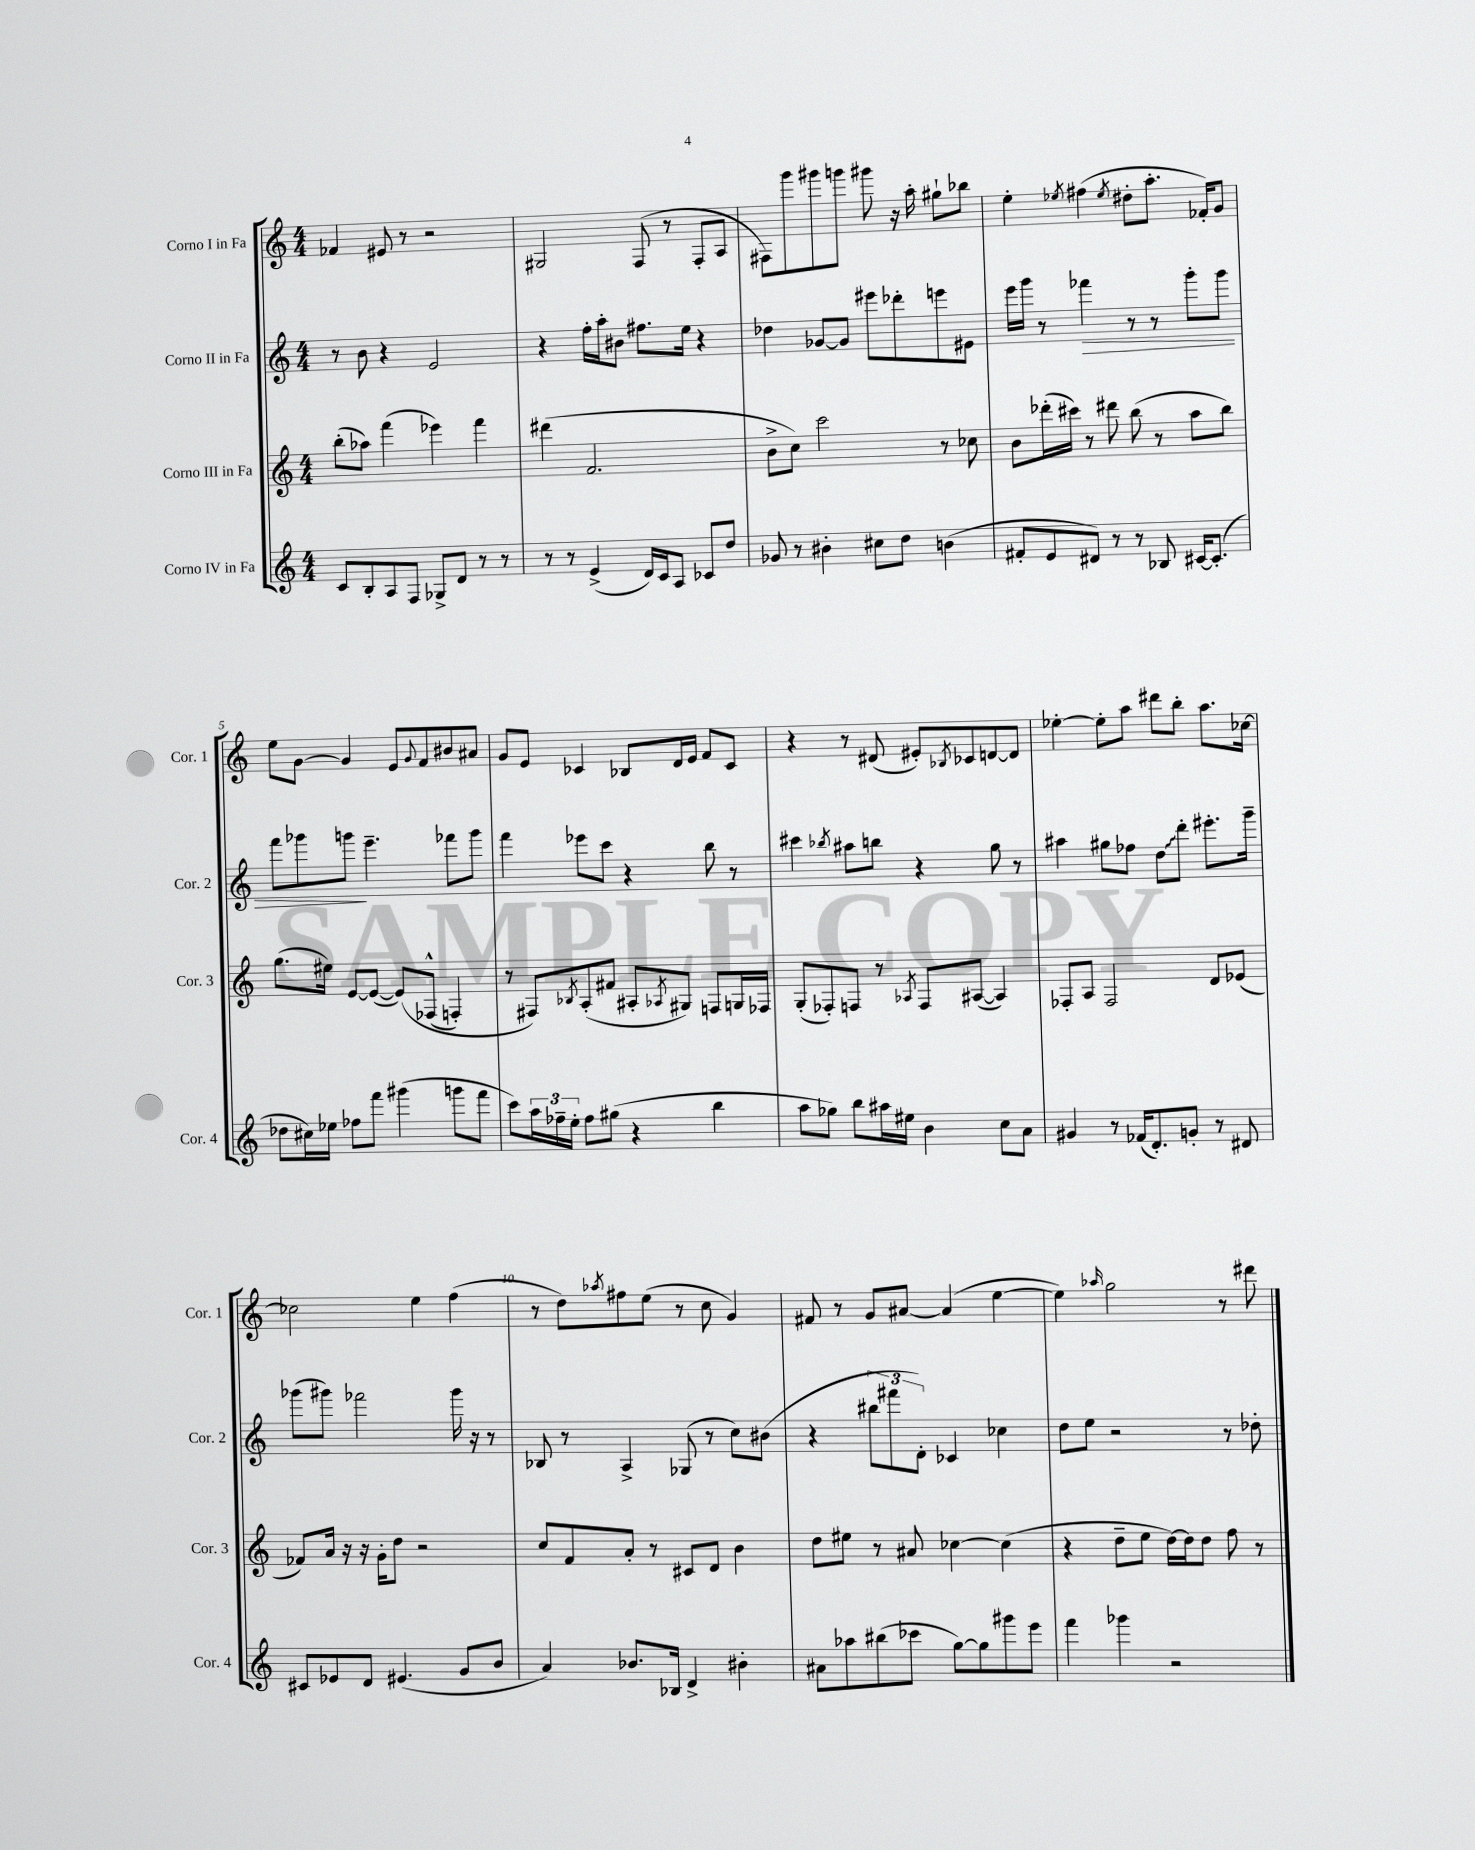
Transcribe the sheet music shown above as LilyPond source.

<<
\new StaffGroup <<
\new Staff = "s0" \with { instrumentName = "Corno I in Fa" shortInstrumentName = "Cor. 1" } {
    \clef treble \key c \major \numericTimeSignature \time 4/4
    fes'4 eis'8 r8 r2 |
    gis2 f8( r8 f8-. a8 |
    fis8) g'''8 gis'''8 g'''8 gis'''8 r16 a''16-. gis''8-! bes''8 |
    e''4-. \acciaccatura { ees''8 } fis''4( \acciaccatura { ees''8 } dis''8-. a''8.-. fes'16-.) g'8 |
    e''8 g'8~ g'4 e'8 \appoggiatura { g'8 } f'8 bis'8 ais'8 |
    g'8 e'8 ces'4 bes8 d'16 e'16 f'8 ces'8 |
    r4 r8 dis'8( eis'8-.) \acciaccatura { bes8 } ces'8 d'8~ d'8 |
    ees''4~-. ees''8-. a''8 dis'''8 b''8-. a''8. ces''16~ |
    ces''2 e''4 f''4( |
    r8 d''8) \acciaccatura { aes''8 } fis''8 e''8( r8 c''8 g'4) |
    fis'8 r8 g'8 ais'8~ ais'4( e''4~ |
    e''4) \grace { aes''16 } g''2 r8 dis'''8 \bar "|." |
}
\new Staff = "s1" \with { instrumentName = "Corno II in Fa" shortInstrumentName = "Cor. 2" } {
    \clef treble \key c \major \numericTimeSignature \time 4/4
    r8 b'8 r4 e'2 |
    r4 f''16-. a''16-. bis'8 fis''8. e''16 r4 |
    des''4 ges'8~ ges'8 eis'''8 des'''8-. e'''8 eis'8 |
    e'''16 g'''16 r8 fes'''4\> r8 r8 g'''8-. g'''8 |
    f'''8 ges'''8 g'''8\! e'''4.-- fes'''8 g'''8 |
    f'''4 ees'''8 c'''8 r4 b''8 r8 |
    cis'''4 \acciaccatura { bes''8 } ais''8 b''8 r4 g''8 r8 |
    ais''4 gis''8 fes''8 \once \override Glissando.style = #'zigzag d''8\glissando d'''8-. eis'''8.-. g'''16-- |
    ges'''8( gis'''8) fes'''2 gis'''16 r16 r8 |
    bes8 r8 a4-> ges8( r8 c''8) bis'8( |
    r4 \tuplet 3/2 { bis''8 fis'''8 d'8-.) } ces'4 ces''4 |
    d''8 e''8 r2 r8 des''8-. \bar "|." |
}
\new Staff = "s2" \with { instrumentName = "Corno III in Fa" shortInstrumentName = "Cor. 3" } {
    \clef treble \key c \major \numericTimeSignature \time 4/4
    b''8-.( aes''8) f'''4( ees'''4) f'''4 |
    dis'''4( f'2. |
    b'8-> c''8) c'''2 r8 ces''8 |
    b'8 des'''16-.( cis'''16) r8 dis'''8 b''8( r8 a''8 b''8) |
    g''8.( eis''16) e'8~ e'8~( e'8)\( fes8-^( f4-.) |
    r8 fis8\) \acciaccatura { bes8 } a8-.( fis'8 ais8-. \acciaccatura { aes8 } gis8) f8 g16 fes16 |
    g8-.( fes8-.) f8 r8 \acciaccatura { aes8 } f8 ais8~( ais4) |
    fes8-. a8 fes2 d'8 ees'8( |
    fes'8) a'16 r16 r16 g'16-. d''8 r2 |
    c''8 f'8 a'8-. r8 cis'8 d'8 b'4 |
    d''8 eis''8 r8 ais'8 ces''4~ ces''4( |
    r4 d''8-- e''8 d''16~) d''16 d''8 f''8 r8 \bar "|." |
}
\new Staff = "s3" \with { instrumentName = "Corno IV in Fa" shortInstrumentName = "Cor. 4" } {
    \clef treble \key c \major \numericTimeSignature \time 4/4
    c'8 b8-. a8 f8 ges8-> d'8 r8 r8 |
    r8 r8 e'4->( d'16) c'16 a8 ces'8 d''8 |
    ges'8 r8 bis'4-. cis''8 d''8 b'4( |
    fis'8-. e'8 dis'8) r8 r8 bes8 cis'16~ cis'8.-.( |
    des''8 cis''16) ees''16 fes''8 f'''8 gis'''4( g'''8 f'''8 |
    c'''8) \tuplet 3/2 { a''16 fes''16-- e''16-. } fes''8 gis''8( r4 b''4 |
    a''8 ges''8) b''8 ais''16 eis''16 b'4 c''8 a'8 |
    gis'4 r8 fes'16( d'8.-.) g'8-. r8 dis'8 |
    cis'8 ees'8 d'8 eis'4.( g'8 b'8 |
    a'4) bes'8. bes16 d'4-> bis'4-. |
    ais'8 aes''8 bis''8( ces'''8 g''8~) g''8 gis'''8 e'''8 |
    f'''4 ges'''4 r2 \bar "|." |
}
>>
>>
\layout { \context { \Score \override BarNumber.break-visibility = ##(#f #t #t) barNumberVisibility = #(every-nth-bar-number-visible 5) } }
